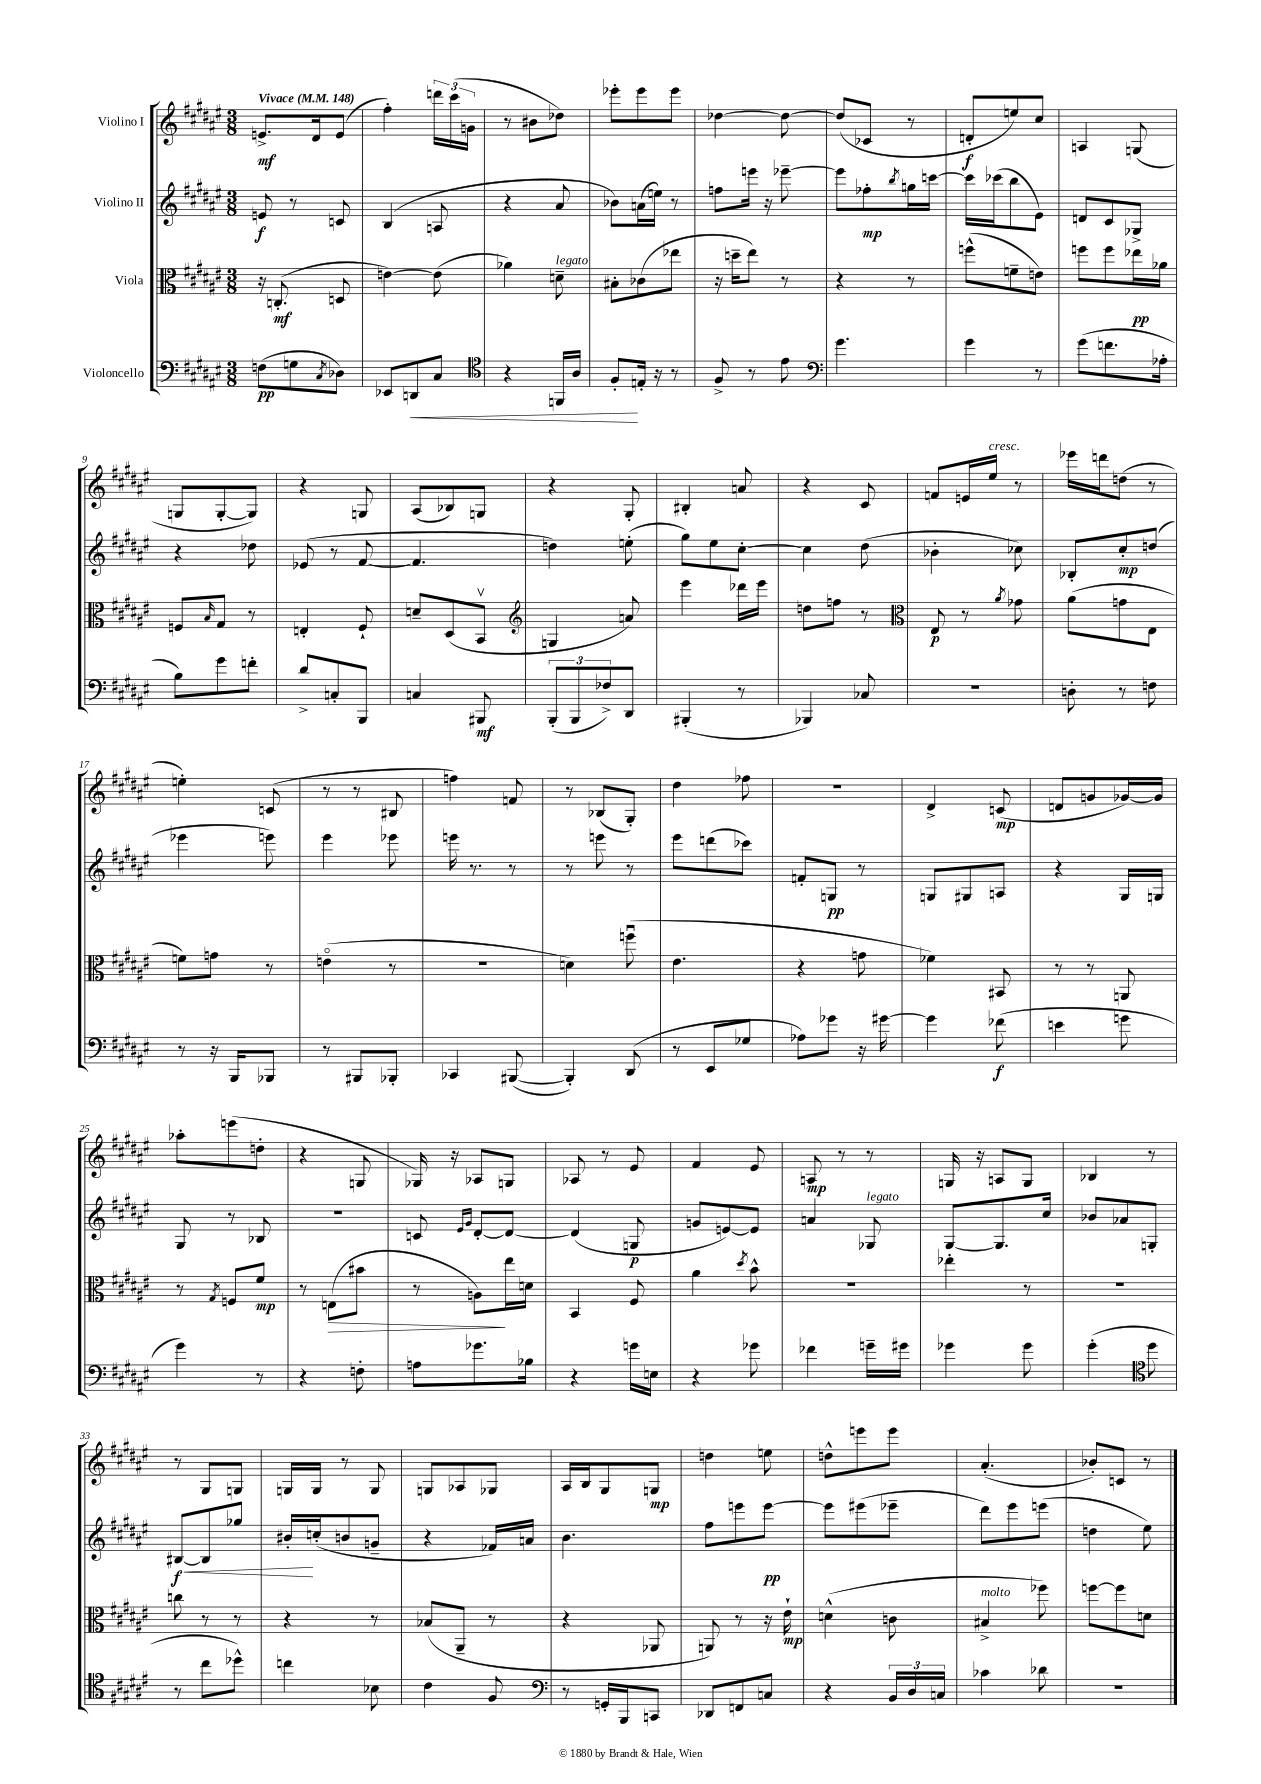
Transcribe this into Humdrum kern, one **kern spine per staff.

**kern	**dynam	**kern	**dynam	**kern	**dynam	**kern	**dynam
*part4	*part4	*part3	*part3	*part2	*part2	*part1	*part1
*staff4	*staff4	*staff3	*staff3	*staff2	*staff2	*staff1	*staff1
*I"Violoncello	*	*I"Viola	*	*I"Violino II	*	*I"Violino I	*
*clefF4	*	*clefC3	*	*clefG2	*	*clefG2	*
*k[f#c#g#d#a#e#]	*	*k[f#c#g#d#a#e#]	*	*k[f#c#g#d#a#e#]	*	*k[f#c#g#d#a#e#]	*
*M3/8	*	*M3/8	*	*M3/8	*	*M3/8	*
*MM148	*	*MM148	*	*MM148	*	*MM148	*
=1	=1	=1	=1	=1	=1	=1	=1
!	!	!	!	!	!	!LO:TX:a:B:t=Vivace	!
(8Fn\L	pp	16r	.	8en/	f	8.en^/L	mf
.	.	(8.Cn'/	mf	.	.	.	.
8Gn\	.	.	.	8r	.	.	.
.	.	.	.	.	.	16d#/k	.
8qC#/	.	.	.	.	.	.	.
8D-X\J)	.	8Dn/	.	8cn/	.	(8e/J	.
=2	=2	=2	=2	=2	=2	=2	=2
8EE-X/L	.	[4en\)	.	(4B/	.	4ff#'\)	.
!	!LO:HP:b	!	!	!	!	!	!
8DDn/	<	.	.	.	.	.	.
8C#/J	.	(8e\]	.	8An/	.	24dddn\LL	.
.	.	.	.	.	.	(24ccc#\	.
.	.	.	.	.	.	24gn\JJ	.
=3	=3	=3	=3	=3	=3	=3	=3
*clefC4	*	*	*	*	*	*	*
4r	.	4a-X\)	.	4r	.	8r	.
.	.	.	.	.	.	8b#X\L	.
!	!	!LO:TX:a:i:t=legato	!	!	!	!	!
16FFn/LL	.	8dn~\	.	8a#/	.	8dd-X\J)	.
16A#/JJ	.	.	.	.	.	.	.
=4	=4	=4	=4	=4	=4	=4	=4
8F#'/L	.	8B#X'\L	.	8b-X\L)	.	8eee-X'\L	.
16En'/Jk	[	(8c-X\	.	(16an\L	.	8eee-\	.
16r	.	.	.	16een\JJ)	.	.	.
8r	.	8ee-X\J	.	8r	.	8eee-\J	.
=5	=5	=5	=5	=5	=5	=5	=5
8F#^/	.	16r	.	8ffn\L	.	[4dd-X\	.
.	.	16ddn~\KL	.	.	.	.	.
8r	.	8ee#\J)	.	16eeen\Jk	.	.	.
.	.	.	.	16r	.	.	.
8e#\	.	8r	.	[8eee-X~\	.	8dd-\_	.
=6	=6	=6	=6	=6	=6	=6	=6
*clefF4	*	*	*	*	*	*	*
4.g#\	.	4r	.	8eee-\L]	.	(8dd-/L]	.
.	.	.	.	8ff-X'\	mp	8c-X/J	.
.	.	.	.	8qbb/	.	.	.
.	.	8r	.	16ggn\L	.	8r	.
.	.	.	.	[16cccn\JJ	.	.	.
=7	=7	=7	=7	=7	=7	=7	=7
4g#\	.	(8ffn^^\L	.	16ccc\LL]	.	8dn'/L	f
.	.	.	.	(16ccc-X\J	.	.	.
.	.	8fn~\	.	8bb\	.	8een/)	.
8r	.	8en\J)	.	8e#\J)	.	8cc#/J	.
=8	=8	=8	=8	=8	=8	=8	=8
(8g#\L	.	8ffn\L	.	8dn/L	.	4An/	.
8.fn\	.	8ff\	.	8c#/	.	.	.
.	.	16ee-X\L	pp	8G-X^/J	.	(8Gn/	.
16A-X'\Jk	.	16a-X\JJ	.	.	.	.	.
!!LO:LB:g=z
=9	=9	=9	=9	=9	=9	=9	=9
8B\L)	.	8Fn/L	.	4r	.	8Gn/L	.
.	.	16qqB/	.	.	.	.	.
8g#\	.	8G#/J	.	.	.	[8G'/	.
8fn'\J	.	8r	.	8dd-X\	.	8G/J])	.
=10	=10	=10	=10	=10	=10	=10	=10
8d#^/L	.	4En'/	.	(8e-X/	.	4r	.
8Cn'/	.	.	.	8r	.	.	.
8BBB/J	.	8F#`/	.	[8f#/	.	8Gn/	.
=11	=11	=11	=11	=11	=11	=11	=11
4Cn/	.	8dn~/L	.	4.f#/]	.	(8A#/L	.
.	.	(8D#/	.	.	.	8B-X/)	.
8BBB#X/	mf	8BBv/J	.	.	.	8Gn/J	.
=12	=12	=12	=12	=12	=12	=12	=12
*	*	*clefG2	*	*	*	*	*
(12BBB'/L	.	4Gn/	.	4ddn\)	.	4r	.
12BBB/	.	.	.	.	.	.	.
12F-X^/)	.	.	.	.	.	.	.
8DD#/J	.	8an/)	.	(8een'\	.	8G#'/	.
=13	=13	=13	=13	=13	=13	=13	=13
(4BBB#X'/	.	4eee#\	.	8gg#\L)	.	4B#X'/	.
.	.	.	.	8ee#\	.	.	.
8r	.	16ddd-X\LL	.	[8cc#'\J	.	8an/	.
.	.	16eee#\JJ	.	.	.	.	.
=14	=14	=14	=14	=14	=14	=14	=14
4BBB-X/)	.	8ddn\L	.	4cc#\]	.	4r	.
.	.	8ffn\J	.	.	.	.	.
8C-X/	.	8r	.	(8dd#\	.	8c#/	.
=15	=15	=15	=15	=15	=15	=15	=15
*	*	*clefC3	*	*	*	*	*
4.r	.	8E#/	p	4b-X'\	.	8fn/L	.
.	.	8r	.	.	.	16en/L	.
!	!	!	!	!	!	!LO:TX:a:i:t=cresc.	!
.	.	.	.	.	.	16ee#/JJ	.
.	.	8qa#/	.	.	.	.	.
.	.	8g-X\	.	8cc-X\)	.	8r	.
=16	=16	=16	=16	=16	=16	=16	=16
8Dn'\	.	(8a#\L	.	8B-X'/L	.	16eee-X\LL	.
.	.	.	.	.	.	16dddn\J	.
8r	.	8gn\	.	8cc#'/	mp	(8ddn\J	.
8Fn\	.	8E#\J	.	(8ddn/J	.	8r	.
!!LO:LB:g=z
=17	=17	=17	=17	=17	=17	=17	=17
8r	.	8fn\L)	.	4eee-X\	.	4een'\)	.
16r	.	8gn\J	.	.	.	.	.
16BBB/KL	.	.	.	.	.	.	.
8BBB-X/J	.	8r	.	8eeen\)	.	(8cn/	.
=18	=18	=18	=18	=18	=18	=18	=18
8r	.	(4en\	.	4eee#\	.	8r	.
8BBB#X/L	.	.	.	.	.	8r	.
8BBB-X'/J	.	8r	.	8eee-X\	.	8B#X/	.
=19	=19	=19	=19	=19	=19	=19	=19
4CC-X/	.	4.r	.	16eeen\	.	4ffn\)	.
.	.	.	.	8.r	.	.	.
([8BBB#X/	.	.	.	8r	.	8fn/	.
=20	=20	=20	=20	=20	=20	=20	=20
4BBB#'/])	.	4dn\)	.	8r	.	8r	.
.	.	.	.	8eeen\	.	(8B-X/L	.
(8DD#/	.	(8ffnu\	.	8r	.	8G#'/J)	.
=21	=21	=21	=21	=21	=21	=21	=21
8r	.	4.e#\	.	8eee#\L	.	4dd#\	.
8EE#/L	.	.	.	(8dddn\	.	.	.
8G-X/J	.	.	.	8ccc-X\J)	.	8ff-X\	.
=22	=22	=22	=22	=22	=22	=22	=22
8A-X\L)	.	4r	.	8fn'/L	.	4.r	.
8g-X\J	.	.	.	8Gn/J	pp	.	.
16r	.	8gn\	.	8r	.	.	.
[16g#X\	.	.	.	.	.	.	.
=23	=23	=23	=23	=23	=23	=23	=23
4g#\]	.	4f-X\)	.	8Gn/L	.	4d#^/	.
.	.	.	.	8G#X/	.	.	.
(8f-X\	f	8BB#X/	.	8An/J	.	(8cn/	mp
=24	=24	=24	=24	=24	=24	=24	=24
4en\	.	8r	.	4r	.	8dn/L	.
.	.	8r	.	.	.	8gn/	.
8gn\	.	8AAn/	.	16G#/LL	.	[16g-X/L)	.
.	.	.	.	16Gn/JJ	.	16g-/JJ]	.
!!LO:LB:g=z
=25	=25	=25	=25	=25	=25	=25	=25
4g#\)	.	8r	.	8G#/	.	8aa-X'\L	.
.	.	8qG#/	.	.	.	.	.
.	.	8Fn/L	.	8r	.	(8eeen\	.
8r	.	8f#/J	mp	8B-X/	.	8ddn'\J	.
=26	=26	=26	=26	=26	=26	=26	=26
4r	.	8r	.	4.r	.	4r	.
!	!	!	!LO:HP:b	!	!	!	!
.	.	(8En\L	>	.	.	.	.
8Fn'\	.	8b#X\J	.	.	.	8Gn/	.
=27	=27	=27	=27	=27	=27	=27	=27
8An\L	.	8r	.	8cn/	.	16G-X/)	.
.	.	.	.	.	.	16r	.
.	.	.	.	16qqe#/LL	.	.	.
.	.	.	.	16qqg#/JJ	.	.	.
8.g-X\	.	8An\L)	.	[8d#'/L	.	8A-X/L	.
.	.	16ee#\L	]	8d#/J_	.	8Gn/J	.
16B-X\Jk	.	16dn\JJ	.	.	.	.	.
=28	=28	=28	=28	=28	=28	=28	=28
4r	.	4BB/	.	(4d#/]	.	8A-X/	.
.	.	.	.	.	.	8r	.
16gn\LL	.	8F#/	.	8Gn/	p	8e#/	.
16En\JJ	.	.	.	.	.	.	.
=29	=29	=29	=29	=29	=29	=29	=29
4r	.	4a#\	.	8gn/L	.	4f#/	.
.	.	.	.	[8en/)	.	.	.
.	.	8qdd#/	.	.	.	.	.
8g-X\	.	8b^^\	.	8e/J]	.	8e#/	.
=30	=30	=30	=30	=30	=30	=30	=30
4f-X\	.	4.r	.	4an/	.	8An/	mp
.	.	.	.	.	.	8r	.
!	!	!	!	!LO:TX:a:i:t=legato	!	!	!
16gn~\LL	.	.	.	8G-X/	.	8r	.
16g#X\JJ	.	.	.	.	.	.	.
=31	=31	=31	=31	=31	=31	=31	=31
4g-X\	.	4ee-X'\	.	[8G#/L	.	16Gn/	.
.	.	.	.	.	.	16r	.
.	.	.	.	8.G#/]	.	8An/L	.
8g-\	.	8r	.	.	.	8G/J	.
.	.	.	.	16cc#/Jk	.	.	.
=32	=32	=32	=32	=32	=32	=32	=32
(4g#'\	.	4.r	.	8b-X/L	.	4B-X/	.
.	.	.	.	8a-X/	.	.	.
*clefC4	*	*	*	*	*	*	*
8dd#\	.	.	.	8Gn'/J	.	8r	.
!!LO:LB:g=z
=33	=33	=33	=33	=33	=33	=33	=33
!	!	!	!	!	!LO:HP:b	!	!
8r	.	8ccn\	.	[8B#X/L	< f	8r	.
8cc#\L	.	8r	.	8B#/]	.	8G#/L	.
8dd-X^^\J)	.	8r	.	8gg-X/J	.	8Gn/J	.
=34	=34	=34	=34	=34	=34	=34	=34
4ccn\	.	4r	.	16b#X'/LL	.	16Gn/LL	.
.	.	.	.	(16ccn'/J	[	16G/JJ	.
.	.	.	.	8bn/	.	8r	.
8B-X\	.	8r	.	8gn~/J	.	8G/	.
=35	=35	=35	=35	=35	=35	=35	=35
4c#\	.	(8B-X/L	.	4r	.	8Gn/L	.
.	.	8AA#~/J	.	.	.	8A-X/	.
8F#/	.	8r	.	16f-X/LL)	.	8G-X/J	.
.	.	.	.	16an/JJ	.	.	.
=36	=36	=36	=36	=36	=36	=36	=36
*clefF4	*	*	*	*	*	*	*
8r	.	4r	.	4.b\	.	16A#/LL	.
.	.	.	.	.	.	16B/J	.
16GGn'/LL	.	.	.	.	.	8G#/	.
16BBB/J	.	.	.	.	.	.	.
8CCn/J	.	8AA-X/	.	.	.	8Gn/J	mp
=37	=37	=37	=37	=37	=37	=37	=37
8DD-X/L	.	8AAn/)	.	8ff#\L	.	4ddn\	.
8FFn/	.	8r	.	8eeen\	.	.	.
8Cn/J	.	16r	.	[8eee\J	pp	8een\	.
.	.	16e#`\	mp	.	.	.	.
=38	=38	=38	=38	=38	=38	=38	=38
4r	.	(4dn^^\	.	8eee\L]	.	8ddn^^\L	.
.	.	.	.	(8eee#X\	.	8eeen\	.
24BB/LL	.	8cn\	.	8eee-X~\J	.	8eee\J	.
24D#/	.	.	.	.	.	.	.
24Cn/JJ	.	.	.	.	.	.	.
=39	=39	=39	=39	=39	=39	=39	=39
!	!	!LO:TX:a:i:t=molto	!	!	!	!	!
4c-X\	.	4B#X^/	.	8ddd#\L)	.	(4.a#'/	.
.	.	.	.	8eee#\	.	.	.
8d-X\	.	8ff-X\)	.	(8eeen\J	.	.	.
=40	=40	=40	=40	=40	=40	=40	=40
4.r	.	[8ffn\L	.	4ddn\	.	8b-X'/L)	.
.	.	8ff\]	.	.	.	8cn/J	.
.	.	8dn\J	.	8ee#\)	.	8r	.
==	==	==	==	==	==	==	==
*-	*-	*-	*-	*-	*-	*-	*-
